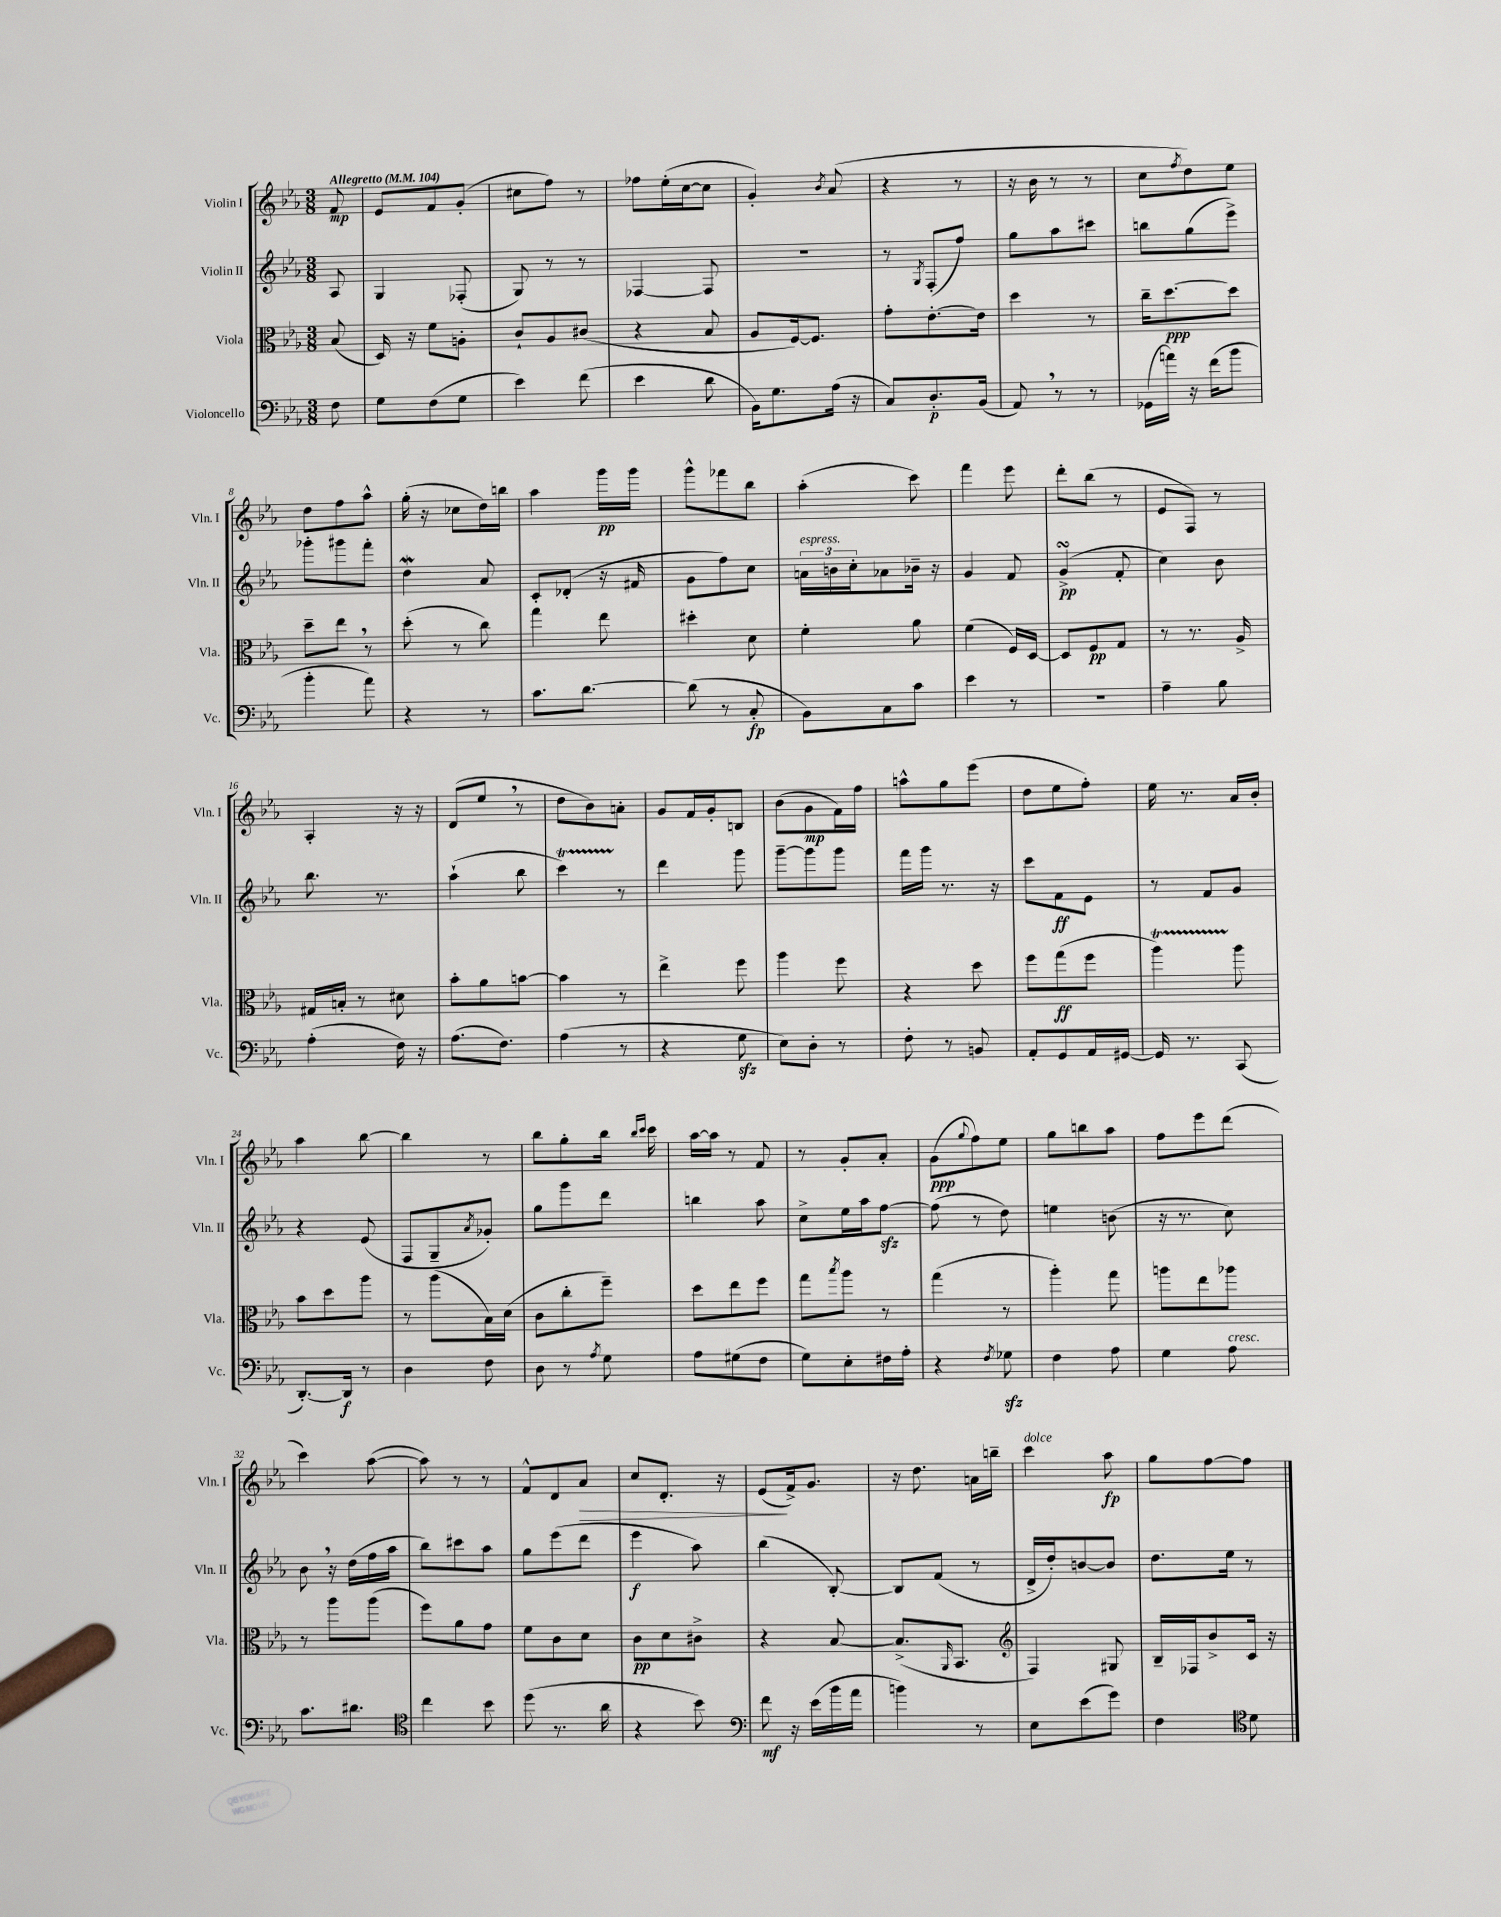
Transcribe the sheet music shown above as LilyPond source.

<<
\new StaffGroup <<
\new Staff = "s0" \with { instrumentName = "Violin I" shortInstrumentName = "Vln. I" } {
    \clef treble \key ees \major \numericTimeSignature \time 3/8 \partial 8 \tempo "Allegretto" 4 = 104
    f'8\mp |
    ees'8 f'8 g'8-.( |
    cis''8 f''8) r8 |
    fes''8 ees''16-.( c''16~ c''8 |
    g'4-.) \acciaccatura { bes'8 } aes'8( |
    r4 r8 |
    r16 bes'16 r8 r8 |
    c''8 \acciaccatura { f''8 } d''8) ees''8 |
    d''8 f''8 aes''8-^ |
    g''16-.( r16 ces''8 d''16) b''16 |
    aes''4 g'''16\pp g'''16 |
    g'''8-^ fes'''8 bes''8 |
    aes''4-.( c'''8) |
    f'''4 ees'''8 |
    d'''8-. bes''8( r8 |
    ees'8 f8) r8 |
    aes4-. r16 r16 |
    d'8( ees''8 \breathe r8 |
    d''8 bes'8) a'8-. |
    g'8 f'16 g'16-. b8 |
    bes'8( g'8\mp f'16) f''16 |
    a''8-^ g''8 ees'''8( |
    d''8 ees''8 f''8-.) |
    ees''16 r8. aes'16 bes'16-. |
    aes''4 bes''8~ |
    bes''4 r8 |
    bes''8 g''8-. bes''16 \grace { bes''16 c'''16 } c'''16 |
    aes''16~ aes''16 r8 f'8 |
    r8 g'8-. aes'8-. |
    g'8\ppp( \appoggiatura { g''8 } f''8) ees''8 |
    g''8 b''8 aes''8 |
    f''8 ees'''8 d'''8( |
    c'''4) aes''8~( |
    aes''8) r8 r8 |
    f'8-^ d'8 aes'8\> |
    c''8 d'8.-. r16 |
    ees'8\!( f'16->) g'8. |
    r16 d''8. a'16 b''16-- |
    c'''4^\markup { \italic "dolce" } aes''8\fp |
    g''8 f''8~ f''8 \bar "|." |
}
\new Staff = "s1" \with { instrumentName = "Violin II" shortInstrumentName = "Vln. II" } {
    \clef treble \key ees \major \numericTimeSignature \time 3/8 \partial 8
    aes8 |
    g4 fes8-.( |
    g8) r8 r8 |
    fes4~ fes8 |
    R4. |
    r8 \acciaccatura { g8 } f8-.( f''8) |
    g''8 aes''8 cis'''8 |
    b''8 g''8( ees'''8->) |
    ges'''8-. gis'''8 f'''8-. |
    d''4\mordent aes'8 |
    c'8-. des'8-.( r16 fis'16 |
    g'8 f''8) c''8 |
    \tuplet 3/2 { a'16^\markup { \italic "espress." } b'16 c''16-. } aes'8 bes'16-- r16 |
    g'4 f'8 |
    g'4->\turn\pp( f'8-. |
    c''4) bes'8 |
    bes''8. r8. |
    aes''4-!( bes''8 |
    c'''4\startTrillSpan) r8\stopTrillSpan |
    d'''4 g'''8 |
    g'''8~-- g'''8 g'''8 |
    f'''16 g'''16 r8. r16 |
    c'''8 f'8\ff ees'8 |
    r8 f'8 g'8 |
    r4 ees'8( |
    f8 g8-- \acciaccatura { aes'8 } ges'8-.) |
    g''8 g'''8 d'''8 |
    b''4 aes''8 |
    c''8-> ees''16 aes''16 f''8~\sfz |
    f''8( r8 d''8) |
    e''4 b'8( |
    r16 r8. c''8) |
    bes'8 \breathe r16 d''16( f''16 aes''16 |
    bes''8) cis'''8 aes''8 |
    g''8 ees'''8( d'''8 |
    ees'''4\f aes''8) |
    bes''4( bes8~-.) |
    bes8 f'8( r8 |
    d'16-> d''16-.) b'8~ b'8 |
    d''8. ees''16 r8 \bar "|." |
}
\new Staff = "s2" \with { instrumentName = "Viola" shortInstrumentName = "Vla." } {
    \clef alto \key ees \major \numericTimeSignature \time 3/8 \partial 8
    bes8( |
    d16) r16 f'8 a8-. |
    c'8-! aes8 cis'8( |
    r4 bes8 |
    aes8 f16~) f8. |
    g'8-. ees'8.~-. ees'16 |
    d''4 r8 |
    c''16-- d''8.~\ppp d''8 |
    d''8-- ees''8 \breathe r8 |
    d''8-.( r8 c''8) |
    g''4 ees''8 |
    dis''4-. d'8 |
    f'4-. aes'8 |
    f'4( f16) d16~ |
    d8 f8\pp g8 |
    r8 r8. aes16-> |
    gis16 b16-. r8 dis'8 |
    bes'8-. aes'8 b'8~ |
    b'4 r8 |
    ees''4-> f''8 |
    aes''4 f''8 |
    r4 d''8 |
    f''8 g''8\ff( f''8 |
    aes''4\startTrillSpan) aes''8\stopTrillSpan |
    bes'8 d''8 aes''8 |
    r8 aes''8( bes16) d'16( |
    c'8 c''8-. f''8--) |
    d''8 ees''8 f''8 |
    g''8 \acciaccatura { bes''8 } aes''8 r8 |
    g''4( r8 |
    aes''4-.) g''8 |
    a''8 ees''8 aes''8 |
    r8 aes''8 aes''8( |
    f''8) aes'8 g'8 |
    f'8 c'8 d'8 |
    c'8\pp d'8 cis'8-> |
    r4 bes8~ |
    bes8.->( \grace { aes,16 } bes,8. |
    \clef treble f4) gis8 |
    bes16-- fes16 bes'8-> c'16 r16 \bar "|." |
}
\new Staff = "s3" \with { instrumentName = "Violoncello" shortInstrumentName = "Vc." } {
    \clef bass \key ees \major \numericTimeSignature \time 3/8 \partial 8
    f8 |
    g8 f8( g8 |
    ees'4) f'8( |
    ees'4 d'8 |
    bes,16) g8. aes16( r16 |
    c8) d8.-.\p bes,16( |
    aes,8) \breathe r8 r8 |
    ges,16( a'16) r16 f'16( bes'8 |
    bes'4-. aes'8) |
    r4 r8 |
    c'8. d'8.~ |
    d'8( r8 c8-.\fp |
    bes,8) c8 c'8 |
    ees'4 r8 |
    R4. |
    aes4-- bes8 |
    aes4-.( f16) r16 |
    aes8.( f8.) |
    aes4( r8 |
    r4 g8\sfz |
    ees8) d8-. r8 |
    f8-. r8 b,8 |
    aes,8-. g,8 aes,16 gis,16~ |
    gis,16 r8. c,8( |
    d,8.~-.) d,16\f r8 |
    d4 f8 |
    d8 r8 \acciaccatura { aes8 } g8 |
    aes8 gis8( f8 |
    g8) ees8-. fis16 aes16-. |
    r4 \acciaccatura { f8 } ges8\sfz |
    f4 aes8 |
    g4 aes8^\markup { \italic "cresc." } |
    c'8. dis'8. |
    \clef tenor c''4 bes'8 |
    d''8( r8. aes'16 |
    r4 bes'8) |
    \clef bass f'8\mf r16 ees'16( bes'16 aes'16 |
    b'4) r8 |
    ees8 ees'8( g'8) |
    f4 \clef tenor d'8 \bar "|." |
}
>>
>>
